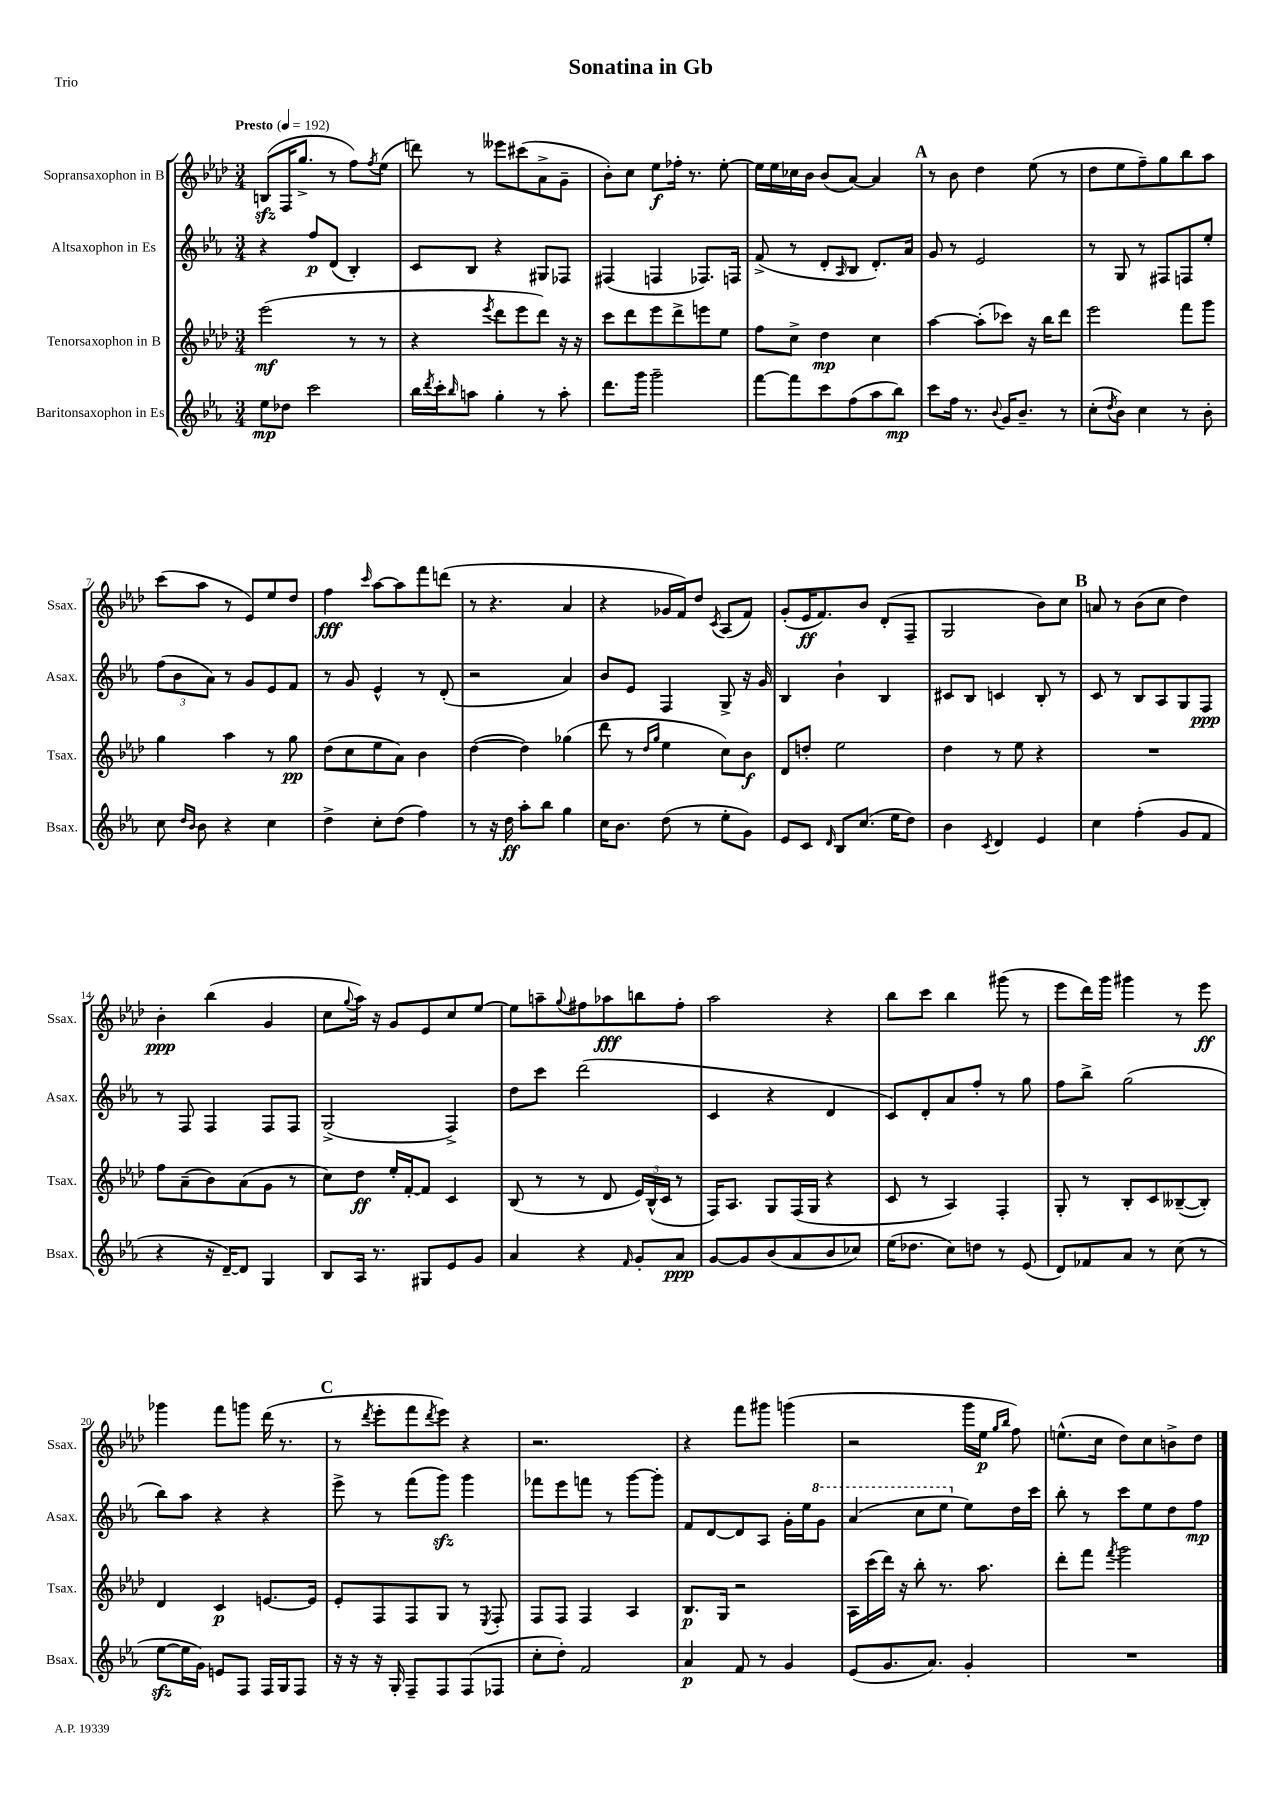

**kern	**kern	**kern	**kern
*staff4	*staff3	*staff2	*staff1
*clefG2	*clefG2	*clefG2	*clefG2
*k[b-e-a-]	*k[b-e-a-d-]	*k[b-e-a-]	*k[b-e-a-d-]
*M3/4	*M3/4	*M3/4	*M3/4
*MM192	*MM192	*MM192	*MM192
8ee-\L	(2eee-\	4r	(8B/L
8dd-\J	.	.	16F/K
.	.	.	8.gg^/J
2ccc\	.	8ff/L	.
.	.	(8d/J	8r
.	8r	4B-'/)	8ff\L)
.	.	.	8qff/
.	8r	.	(8ee-\J
=	=	=	=
16bb-\LL	4r	8c/L	8ddd\)
8qddd/	.	.	.
16ccc'\J	.	.	.
16qqbb-/	.	.	.
8aa\J	.	8B-/J	8r
.	8qeee-/	.	.
4gg'\	8ddd-\L	4r	8eee--\L
.	8eee-\	.	(8ccc#\
8r	8ddd-\J)	8G#/L	8a-^\
8aa'\	16r	8F-/J	8g~\J
.	16r	.	.
=	=	=	=
8.ddd\L	8ccc\L	(4F#/	8b-'\L)
.	8ddd-\	.	8cc\J
16ggg\Jk	.	.	.
2ggg~\	8eee-\	4F/	8ee-\L
.	8ddd-^\	.	16ff-'\Jk
.	.	.	8.r
.	8eee\	8.F-/L)	.
.	8ee-\J	.	[8ee-'\
.	.	16F/Jk	.
=	=	=	=
[8fff\L	8ff\L	(8f^/	16ee-\]LL
.	.	.	16ee-\
8fff\]	8cc^\J	8r	16cc-\
.	.	.	16b-\JJ
8ccc\	4dd-\	8d'/L	(8b-/L
.	.	16qqA-/	.
(8ff\	.	8B-/J	[8a-/J)
8aa-\	4cc\	8.d'/L)	4a-/]
8bb-\J)	.	.	.
.	.	16a-/Jk	.
=	=	=	=
8ccc\L	[4aa-\	8g/	8r
16ff\Jk	.	8r	8b-\
8.r	.	.	.
.	(8aa-'\]L	2e-/	4dd-\
8qqb-/	.	.	.
16g/LK	8ccc-\J)	.	.
8.b-~/J	.	.	.
.	16r	.	(8ee-\
.	16bb-\LK	.	.
8r	8ddd-\J	.	8r
=	=	=	=
(8cc'\L	2eee-\	8r	8dd-\L
8qdd/	.	.	.
8b-\J)	.	8G/	8ee-\
4cc\	.	8r	8ff~\)
.	.	8F#/L	8gg\
8r	8fff\L	8F/	8bb-\
8b-'\	8ggg\J	8ee-'/J	8aa-\J
=	=	=	=
8cc\	4gg\	(12ff\L	(8ccc\L
.	.	12b-\	.
16qqdd/LL	.	.	.
16qqb-/JJ	.	.	.
8b-\	.	.	8aa-\J
.	.	12a-\J)	.
4r	4aa-\	8r	8r
.	.	8g/L	8e-/L)
4cc\	8r	8e-/	8ee-/
.	8gg\	8f/J	8dd-/J
=	=	=	=
4dd^\	(8dd-\L	8r	4ff\
.	8cc\	8g/	.
.	.	.	16qqccc/
8cc'\L	8ee-\	4e-^^/	[8aa-\L
(8dd\J	8a-\J)	.	8aa-\]
4ff\)	4b-\	8r	8fff\
.	.	(8d'/	(8ddd\J
=	=	=	=
8r	([4dd-\	2r	8r
16r	.	.	4.r
16dd\	.	.	.
8aa-'\L	4dd-\])	.	.
8bb-\J	.	.	.
4gg\	(4gg-\	4a-/)	4a-/
=	=	=	=
16cc\LK	8ddd-\	8b-/L	4r
8.b-\J	.	.	.
.	8r	8e-/J	.
.	16qqdd-/LL	.	.
.	16qqgg/JJ	.	.
(8dd\	4ee-\	4F/	16g-/LL
.	.	.	16f/J)
8r	.	.	8dd-/J
.	.	.	8qc/
8ee-'\L	8cc\L)	8G^/	(8A-/L
8g\J)	8b-\J	16r	8f/J)
.	.	16g/	.
=	=	=	=
8e-/L	8d-/L	4B-/	(8g'/L
8c/J	8dd'/J	.	16e-/K
.	.	.	8.f/)
16qqd/	.	.	.
8B-/L	2ee-\	4b-`\	.
(8.cc/J	.	.	8b-/J
.	.	4B-/	(8d-'/L
16ee-\LK	.	.	.
8dd\J)	.	.	8F~/J
=	=	=	=
4b-\	4dd-\	8c#/L	2G/
.	.	8B-/J	.
8qc/	.	.	.
4d/	8r	4c/	.
.	8ee-\	.	.
4e-/	4r	8B-'/	8b-\L)
.	.	8r	8cc\J
=	=	=	=
4cc\	2.r	8c/	8a/
.	.	8r	8r
(4ff'\	.	8B-/L	(8b-\L
.	.	8A-/	8cc\J
8g/L	.	8G/	4dd-\)
8f/J	.	8F/J	.
=	=	=	=
4r	8ff\L	8r	4b-'\
.	(8a-~\	8F/	.
16r	8b-\)	4F/	(4bb-\
[16d~/LK)	.	.	.
8d/]J	(8a-\	.	.
4G/	8g\J	8F/L	4g/
.	8r	8F/J	.
=	=	=	=
8B-/L	8cc\L)	(2G^/	8cc\L
.	.	.	8qqgg/
16A-/Jk	8dd-\J	.	16aa-\Jk)
8.r	.	.	16r
.	16ee-'/LL	.	8g/L
.	[16f'/J	.	.
8G#/L	8f/]J	.	8e-/
8e-/	4c/	4F^/)	8cc/
8g/J	.	.	[8ee-/J
=	=	=	=
4a-/	(8B-/	8dd\L	8ee-\]L
.	8r	8ccc\J	8aa~\
.	.	.	8qqgg/
4r	8r	(2ddd\	8ff#\
.	8d-/	.	8aa-\
16qqf/	.	.	.
8g'/L	24e-/LL)	.	8bb\
.	(24B-^^/	.	.
.	24c/JJ	.	.
8a-/J	8r	.	8ff#'\J
=	=	=	=
[8g/L	16F/LK)	4c/	2aa-\
.	8.A-/J	.	.
8g/]	.	.	.
(8b-/	8G/L	4r	.
8a-/	(16F/L	.	.
.	16G/JJ	.	.
8b-/	4r	4d/	4r
8cc-/J)	.	.	.
=	=	=	=
(16ee-\LK	8c/	8c/L)	8bb-\L
8.dd-\J	.	.	.
.	8r	8d'/	8ccc\J
8cc\L)	4A-/)	8a-/	4bb-\
8dd\J	.	8ff'/J	.
8r	4F'/	8r	(8ggg#\
(8e-/	.	8gg\	8r
=	=	=	=
8d/L)	8G'/	8ff\L	8eee-\L
8f-/	8r	8bb-^\J	16ddd-\L)
.	.	.	16ggg\JJ
8a-/J	8B-'/L	(2gg\	4ggg#\
8r	8c/	.	.
(8cc\	([8B--~/	.	8r
8r	8B--'/]J)	.	8eee-\
=	=	=	=
[8ee-\L	4d-/	8bb-\L)	4ggg-\
16ee-\]L	.	8aa-\J	.
16g\JJ)	.	.	.
8e/L	4c/	4r	8fff\L
8F/J	.	.	8ggg\J
16F/LL	[8.e/L	4r	(16ddd-\
16G/J	.	.	8.r
8F/J	.	.	.
.	16e/]Jk	.	.
=	=	=	=
16r	8e-'/L	8eee-^\	8r
16r	.	.	.
.	.	.	8qddd-/
16r	8F/	8r	8eee-'\L
16G'/	.	.	.
8F~/L	8F/	(8fff\L	8fff\
.	.	.	8qddd-/
8F/	8G/J	8ggg\J)	8eee-\J)
(8F/	8r	4ggg\	4r
.	8qE-/	.	.
8F-/J	8F'/	.	.
=	=	=	=
8cc'\L	8F/L	8fff-\L	2.r
8dd'\J)	8F/J	8eee-\	.
2f/	4F/	8fff\J	.
.	.	8r	.
.	4A-/	[8ggg\L	.
.	.	8ggg'\]J	.
=	=	=	=
4a-/	8.B-/L	8f/L	4r
.	.	[8d/	.
.	16G/Jk	.	.
8f/	2r	8d/]	8fff\L
8r	.	8A-/J	8ggg#\J
4g/	.	16g'\LL	(4ggg\
.	.	16ee-\J	.
.	.	8gg\J	.
=	=	=	=
(8e-/L	16A-\LL	(4aa-/	2r
.	(16ccc\	.	.
8.g/	16ddd-\JJ)	.	.
.	16r	.	.
.	8bb-'\	8ccc\L	.
8.a-/J)	.	.	.
.	8.r	8eee-\J	.
4g'/	.	8ee-\L)	16ggg\LL
.	8.aa-\	.	16ee-\JJ
.	.	.	16qqgg/LL
.	.	.	16qqbb-/JJ
.	.	16dd\L	8ff\)
.	.	16ccc\JJ	.
=	=	=	=
2.r	8ddd-'\L	8bb-'\	(8.ee^^\L
.	8fff\J	8r	.
.	.	.	16cc\Jk
.	8qfff/	.	.
.	2ggg\	8ccc\L	8dd-\L)
.	.	8ee-\	8cc\
.	.	8dd\	8b^\
.	.	8ff\J	8dd-\J
==	==	==	==
*-	*-	*-	*-
